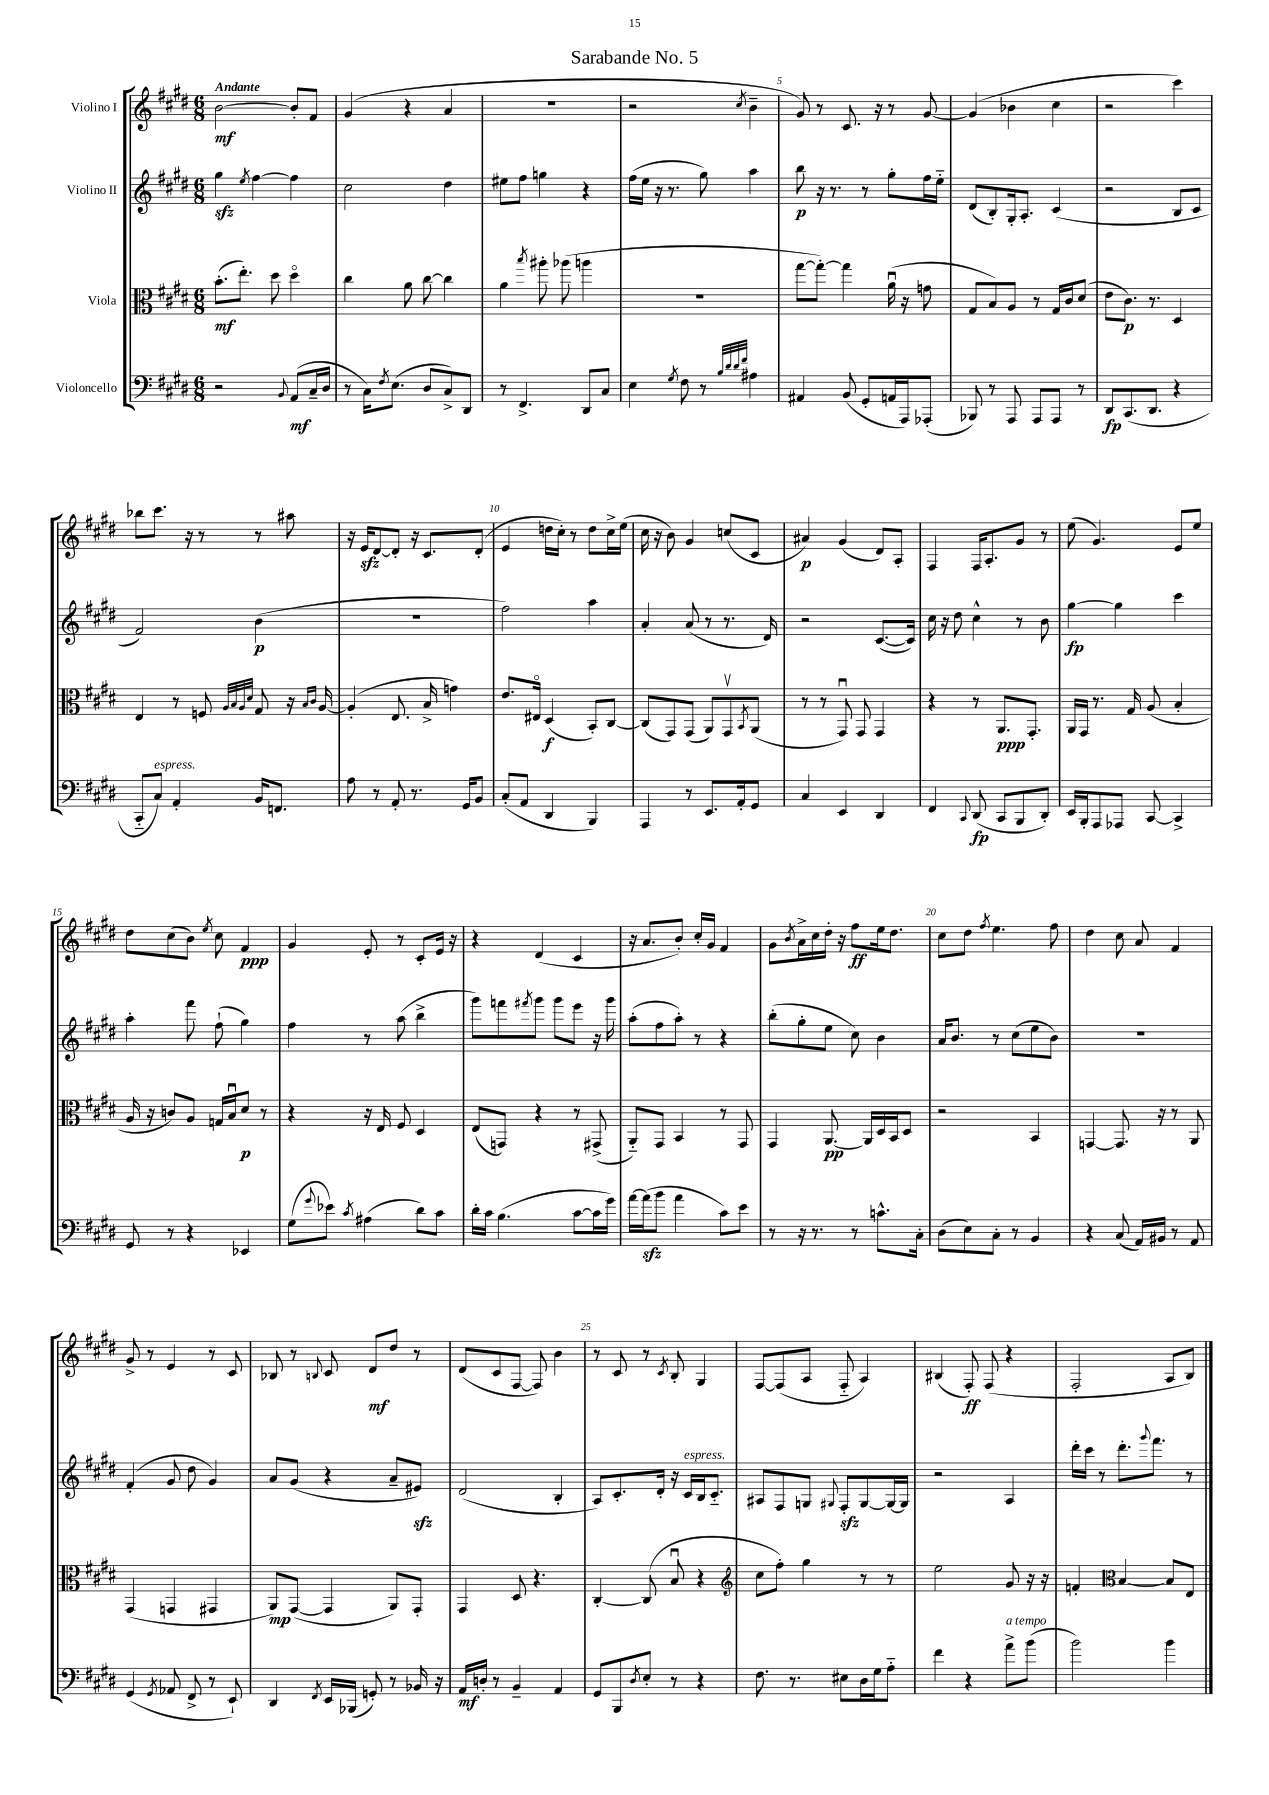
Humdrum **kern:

**kern	**dynam	**kern	**dynam	**kern	**dynam	**kern	**dynam
*part4	*part4	*part3	*part3	*part2	*part2	*part1	*part1
*staff4	*staff4	*staff3	*staff3	*staff2	*staff2	*staff1	*staff1
*I"Violoncello	*	*I"Viola	*	*I"Violino II	*	*I"Violino I	*
*clefF4	*	*clefC3	*	*clefG2	*	*clefG2	*
*k[f#c#g#d#]	*	*k[f#c#g#d#]	*	*k[f#c#g#d#]	*	*k[f#c#g#d#]	*
*M6/8	*	*M6/8	*	*M6/8	*	*M6/8	*
=1	=1	=1	=1	=1	=1	=1	=1
!	!	!	!	!	!	!LO:TX:a:B:t=Andante	!
2r	.	(8.b'\L	mf	4gg#zz\	.	[2b\	mf
.	.	8.ee'\J)	.	.	.	.	.
.	.	.	.	8qee/	.	.	.
.	.	.	.	[4ff#\	.	.	.
.	.	8dd#\	.	.	.	.	.
8qqBB/	.	.	.	.	.	.	.
(8AA/L	mf	4dd#\	.	4ff#\]	.	8b'/L]	.
16C#~/L	.	.	.	.	.	8f#/J	.
16D#/JJ	.	.	.	.	.	.	.
=2	=2	=2	=2	=2	=2	=2	=2
8r	.	4cc#\	.	2cc#\	.	(4g#/	.
16C#\KL)	.	.	.	.	.	.	.
8qF#/	.	.	.	.	.	.	.
(8.E\J	.	.	.	.	.	.	.
.	.	8a\	.	.	.	4r	.
8D#/L	.	[8cc#\	.	.	.	.	.
8C#^/)	.	4cc#\]	.	4dd#\	.	4a/	.
8DD#/J	.	.	.	.	.	.	.
=3	=3	=3	=3	=3	=3	=3	=3
8r	.	4a\	.	8ee#X\L	.	2.r	.
4.FF#^/	.	.	.	8ff#\J	.	.	.
.	.	8qbb/	.	.	.	.	.
.	.	8aa#X'\	.	4ggn\	.	.	.
.	.	(8aa-X\	.	.	.	.	.
8DD#/L	.	4aan\	.	4r	.	.	.
8C#/J	.	.	.	.	.	.	.
=4	=4	=4	=4	=4	=4	=4	=4
4E\	.	2.r	.	(16ff#\LL	.	2r	.
.	.	.	.	16ee\JJ	.	.	.
.	.	.	.	16r	.	.	.
.	.	.	.	8.r	.	.	.
8qG#/	.	.	.	.	.	.	.
8F#\	.	.	.	.	.	.	.
8r	.	.	.	8gg#\)	.	.	.
32qqB/LLL	.	.	.	.	.	.	.
32qqd#/	.	.	.	.	.	.	.
32qqd#/	.	.	.	.	.	.	.
32qqf#/JJJ	.	.	.	.	.	8qcc#/	.
4A#X\	.	.	.	4aa\	.	4b~\	.
=5	=5	=5	=5	=5	=5	=5	=5
4AA#X/	.	[8gg#\L	.	8bb\	p	8g#/)	.
.	.	8gg#'\J_)	.	16r	.	8r	.
.	.	.	.	8.r	.	.	.
(8BB/	.	4gg#\]	.	.	.	8.c#/	.
8GG#'/L	.	.	.	8r	.	.	.
.	.	.	.	.	.	16r	.
16AAn/L	.	(16au\	.	8gg#'\L	.	8r	.
16AAA/J)	.	16r	.	.	.	.	.
(8AAA-X'/J	.	8gn\	.	16ff#\L	.	[8g#/	.
.	.	.	.	16ee\JJ	.	.	.
=6	=6	=6	=6	=6	=6	=6	=6
8BBB-X/)	.	8G#/L	.	(8d#/L	.	(4g#/]	.
8r	.	8B/)	.	8B'/)	.	.	.
8AAA/	.	8A/J	.	16G#'/k	.	4b-X\	.
.	.	.	.	8.A'/J	.	.	.
8AAA/L	.	8r	.	.	.	.	.
8AAA/J	.	16G#/LL	.	(4c#/	.	4cc#\	.
.	.	16c#/J	.	.	.	.	.
8r	.	(8d#/J	.	.	.	.	.
=7	=7	=7	=7	=7	=7	=7	=7
8DD#/L	fp	8e\L	.	2r	.	2r	.
(8.CC#/	.	8.c#\J)	p	.	.	.	.
8.DD#/J	.	8.r	.	.	.	.	.
4r	.	4D#/	.	8B/L	.	4ccc#\)	.
.	.	.	.	8c#/J	.	.	.
!!LO:LB:g=z
=8	=8	=8	=8	=8	=8	=8	=8
8CC#/L	.	4E/	.	2f#/)	.	8bb-X\L	.
!LO:TX:a:i:t=espress.	!	!	!	!	!	!	!
8C#/J)	.	.	.	.	.	8.ccc#\J	.
4AA'/	.	8r	.	.	.	.	.
.	.	.	.	.	.	16r	.
.	.	8Fn/	.	.	.	8r	.
.	.	32qqA/LLL	.	.	.	.	.
.	.	32qqB/	.	.	.	.	.
.	.	32qqA/	.	.	.	.	.
.	.	32qqd#/JJJ	.	.	.	.	.
16BB/KL	.	8G#/	.	(4b\	p	8r	.
8.FFn/J	.	.	.	.	.	.	.
.	.	16r	.	.	.	8aa#X\	.
.	.	16qqB/LL	.	.	.	.	.
.	.	16qqc#/JJ	.	.	.	.	.
.	.	[16A/	.	.	.	.	.
=9	=9	=9	=9	=9	=9	=9	=9
8A\	.	(4A'/]	.	2.r	.	16r	.
.	.	.	.	.	.	16ezz/KL	.
8r	.	.	.	.	.	[8d#/	.
8AA'/	.	8.E/	.	.	.	8d#'/J]	.
8.r	.	.	.	.	.	16r	.
.	.	16B^/	.	.	.	8.c#/L	.
.	.	4gn\)	.	.	.	.	.
16GG#/KL	.	.	.	.	.	.	.
8BB/J	.	.	.	.	.	(8d#'/J	.
=10	=10	=10	=10	=10	=10	=10	=10
(8C#'/L	.	8.e/L	.	2ff#\)	.	4e/	.
8AA/J	.	.	.	.	.	.	.
.	.	16E#X/Jk	.	.	.	.	.
4DD#/	.	(4D#/	f	.	.	16ddn\LL	.
.	.	.	.	.	.	16cc#'\JJ)	.
.	.	.	.	.	.	8r	.
4BBB/)	.	8BB'/L)	.	4aa\	.	8dd\L	.
.	.	[8C#/J	.	.	.	16cc#^\L	.
.	.	.	.	.	.	(16ee\JJ	.
=11	=11	=11	=11	=11	=11	=11	=11
4AAA/	.	(8C#/L]	.	4a'/	.	16cc#\	.
.	.	.	.	.	.	16r	.
.	.	8GG#/)	.	.	.	8b\)	.
8r	.	(8GG#/J	.	(8a/	.	4g#/	.
8.EE/L	.	8AA/L)	.	8r	.	.	.
.	.	8GG#v/	.	8.r	.	(8ccn/L	.
16AA'/k	.	.	.	.	.	.	.
.	.	8qBB/	.	.	.	.	.
8GG#/J	.	(8AA/J	.	.	.	8c#/J	.
.	.	.	.	16d#/)	.	.	.
=12	=12	=12	=12	=12	=12	=12	=12
4C#/	.	8r	.	2r	.	4a#X/)	p
.	.	8r	.	.	.	.	.
4EE/	.	8GG#u/)	.	.	.	(4g#/	.
.	.	8GG#/	.	.	.	.	.
4DD#/	.	4GG#/	.	([8.c#/L	.	8d#/L)	.
.	.	.	.	.	.	8A'/J	.
.	.	.	.	16c#/Jk])	.	.	.
=13	=13	=13	=13	=13	=13	=13	=13
4FF#/	.	4r	.	16cc#\	.	4F#/	.
.	.	.	.	16r	.	.	.
.	.	.	.	8dd#\	.	.	.
8qqCC#/	.	.	.	.	.	.	.
(8DD#/	fp	8r	.	4cc#^^\	.	16F#/KL	.
.	.	.	.	.	.	8.A'/	.
8CC#/L	.	8.AA/L	ppp	.	.	.	.
8BBB/	.	.	.	8r	.	8g#/J	.
.	.	8.GG#'/J	.	.	.	.	.
8DD#'/J)	.	.	.	8b\	.	8r	.
=14	=14	=14	=14	=14	=14	=14	=14
16EE/LL	.	16AA/LL	.	[4gg#\	fp	(8ee\	.
16BBB'/J	.	16GG#/JJ	.	.	.	.	.
8AAA/	.	8.r	.	.	.	4.g#/)	.
8AAA-X/J	.	.	.	4gg#\]	.	.	.
.	.	16G#/	.	.	.	.	.
[8CC#/	.	(8A/	.	.	.	.	.
4CC#^/]	.	4B'/	.	4ccc#\	.	8e/L	.
.	.	.	.	.	.	8ee/J	.
!!LO:LB:g=z
=15	=15	=15	=15	=15	=15	=15	=15
8GG#/	.	16A/	.	4aa'\	.	8dd#\L	.
.	.	16r	.	.	.	.	.
8r	.	8cn/L)	.	.	.	(8cc#\	.
4r	.	8A/J	.	8fff#\	.	8b\J)	.
.	.	.	.	.	.	8qee/	.
.	.	16Gn/LL	.	(8ff#`\	.	8cc#\	.
.	.	16Bu/J	.	.	.	.	.
4EE-X/	.	8d#/J	p	4gg#\)	.	4f#/	ppp
.	.	8r	.	.	.	.	.
=16	=16	=16	=16	=16	=16	=16	=16
(8G#\L	.	4r	.	4ff#\	.	4g#/	.
8qqg#/	.	.	.	.	.	.	.
8e-X\J)	.	.	.	.	.	.	.
8qc#/	.	.	.	.	.	.	.
(4A#X\	.	16r	.	8r	.	8e'/	.
.	.	16E/	.	.	.	.	.
.	.	8F#/	.	(8aa\	.	8r	.
8d#\L)	.	4D#/	.	4bb^\	.	8c#'/L	.
8c#\J	.	.	.	.	.	16e/Jk	.
.	.	.	.	.	.	16r	.
=17	=17	=17	=17	=17	=17	=17	=17
16d#'\LL	.	(8E/L	.	8ggg#\L)	.	4r	.
16c#\JJ	.	.	.	.	.	.	.
(4.B\	.	8GGn/J)	.	8fffn\	.	.	.
.	.	.	.	8qfff#X/	.	.	.
.	.	4r	.	8ggg#\J	.	(4d#/	.
.	.	.	.	8ggg#\L	.	.	.
[8c#\L	.	8r	.	8eee\J	.	4c#/	.
16c#\L]	.	(8GG#X^/	.	16r	.	.	.
16g#\JJ)	.	.	.	16ggg#\	.	.	.
=18	=18	=18	=18	=18	=18	=18	=18
[16a\LL	.	8AA/L)	.	(8aa'\L	.	16r	.
(16azz\J]	.	.	.	.	.	8.a/L	.
8b\J	.	8GG#/J	.	8ff#\	.	.	.
4a\	.	4BB/	.	8aa'\J)	.	8b'/J)	.
.	.	.	.	8r	.	16cc#'/LL	.
.	.	.	.	.	.	16g#/JJ	.
8c#\L)	.	8r	.	4r	.	4f#/	.
8e\J	.	8GG#/	.	.	.	.	.
=19	=19	=19	=19	=19	=19	=19	=19
8r	.	4GG#/	.	(8bb'\L	.	8g#\L	.
.	.	.	.	.	.	8qb/	.
16r	.	.	.	8gg#'\	.	16a^\L	.
8.r	.	.	.	.	.	16cc#\	.
.	.	[8.AA/	pp	8ee\J	.	16dd#'\JJ	.
.	.	.	.	.	.	16r	.
8r	.	.	.	8cc#\)	.	8ff#\L	ff
.	.	16AA/LL]	.	.	.	.	.
8.cn^^\L	.	16D#/	.	4b\	.	16ee\k	.
.	.	16BB/J	.	.	.	8.dd#\J	.
.	.	8D#/J	.	.	.	.	.
16C#'\Jk	.	.	.	.	.	.	.
=20	=20	=20	=20	=20	=20	=20	=20
(8D#\L	.	2r	.	16a/KL	.	8cc#\L	.
.	.	.	.	8.b/J	.	.	.
8E\)	.	.	.	.	.	8dd#\J	.
.	.	.	.	.	.	8qff#/	.
8C#'\J	.	.	.	8r	.	4.ee\	.
8r	.	.	.	(8cc#\L	.	.	.
4BB/	.	4BB/	.	8ee\	.	.	.
.	.	.	.	8b\J)	.	8ff#\	.
=21	=21	=21	=21	=21	=21	=21	=21
4r	.	[4GGn/	.	2.r	.	4dd#\	.
(8C#/	.	8.GG/]	.	.	.	8cc#\	.
16AA/LL)	.	.	.	.	.	8a/	.
16BB#X/JJ	.	16r	.	.	.	.	.
8r	.	8r	.	.	.	4f#/	.
8AA/	.	8AA/	.	.	.	.	.
!!LO:LB:g=z
=22	=22	=22	=22	=22	=22	=22	=22
(4GG#/	.	(4GG#/	.	(4f#'/	.	8g#^/	.
.	.	.	.	.	.	8r	.
8qGG#/	.	.	.	.	.	.	.
8AA-X/	.	4GGn/	.	8g#/	.	4e/	.
8FF#^/	.	.	.	8dd#\	.	.	.
8r	.	4GG#X/	.	4g#/)	.	8r	.
8EE`/)	.	.	.	.	.	8c#/	.
=23	=23	=23	=23	=23	=23	=23	=23
4DD#/	.	8AA/L)	mp	8a/L	.	8B-X/	.
.	.	([8GG#/J	.	(8g#/J	.	8r	.
8qFF#/	.	.	.	.	.	8qqBn/	.
16EE/LL	.	4GG#/]	.	4r	.	8c#/	.
(16BBB-X/JJ	.	.	.	.	.	.	.
8GGn'/)	.	.	.	.	.	8d#/L	mf
8r	.	8AA/L)	.	8a~/L	.	8dd#/J	.
16BB-X/	.	8GG#'/J	.	8e#Xzz/J)	.	8r	.
16r	.	.	.	.	.	.	.
=24	=24	=24	=24	=24	=24	=24	=24
16AA/LL	mf	4GG#/	.	(2d#/	.	(8d#/L	.
16Dn'/JJ	.	.	.	.	.	.	.
8r	.	.	.	.	.	8c#/	.
4BB~/	.	8D#/	.	.	.	[8F#/J	.
.	.	4.r	.	.	.	8F#/])	.
4AA/	.	.	.	4B'/	.	4b\	.
=25	=25	=25	=25	=25	=25	=25	=25
8GG#/L	.	[4C#'/	.	8A/L)	.	8r	.
8BBB/	.	.	.	8.c#'/	.	8c#/	.
8qD#/	.	.	.	.	.	.	.
8E'/J	.	(8C#/]	.	.	.	8r	.
.	.	.	.	16d#'/Jk	.	.	.
.	.	.	.	.	.	8qc#/	.
8r	.	8Bu/	.	16r	.	8B'/	.
!	!	!	!	!LO:TX:a:i:t=espress.	!	!	!
.	.	.	.	16c#/LL	.	.	.
4r	.	4r	.	16B/J	.	4G#/	.
.	.	.	.	8.c#/J	.	.	.
=26	=26	=26	=26	=26	=26	=26	=26
*	*	*clefG2	*	*	*	*	*
8.F#\	.	8cc#\L	.	8A#X/L	.	[8F#/L	.
.	.	8ff#'\J)	.	8F#/	.	(8F#/]	.
8.r	.	.	.	.	.	.	.
.	.	4gg#\	.	8Gn/J	.	8A/J	.
.	.	.	.	8qqG#X/	.	.	.
8E#X\L	.	.	.	8F#zz'/L	.	8F#/	.
16D#\L	.	8r	.	[8G#/	.	4A/)	.
16G#\J	.	.	.	.	.	.	.
8A\J	.	8r	.	16G#/L_	.	.	.
.	.	.	.	16G#/JJ]	.	.	.
=27	=27	=27	=27	=27	=27	=27	=27
4f#\	.	2ee\	.	2r	.	(4B#X/	.
4r	.	.	.	.	.	8F#'/)	ff
.	.	.	.	.	.	(8F#/	.
!LO:TX:a:i:t=a tempo	!	!	!	!	!	!	!
8a^\L	.	8g#/	.	4A/	.	4r	.
(8b\J	.	16r	.	.	.	.	.
.	.	16r	.	.	.	.	.
=28	=28	=28	=28	=28	=28	=28	=28
2b\)	.	4fn'/	.	16ddd#'\LL	.	2F#'/	.
.	.	.	.	16ccc#\JJ	.	.	.
.	.	.	.	8r	.	.	.
*	*	*clefC3	*	*	*	*	*
.	.	[4B/	.	8.ddd#'\L	.	.	.
.	.	.	.	8qqggg#/	.	.	.
.	.	.	.	8.fff#\J	.	.	.
4b\	.	8B/L]	.	.	.	8A/L	.
.	.	8E/J	.	8r	.	8B/J)	.
==	==	==	==	==	==	==	==
*-	*-	*-	*-	*-	*-	*-	*-
